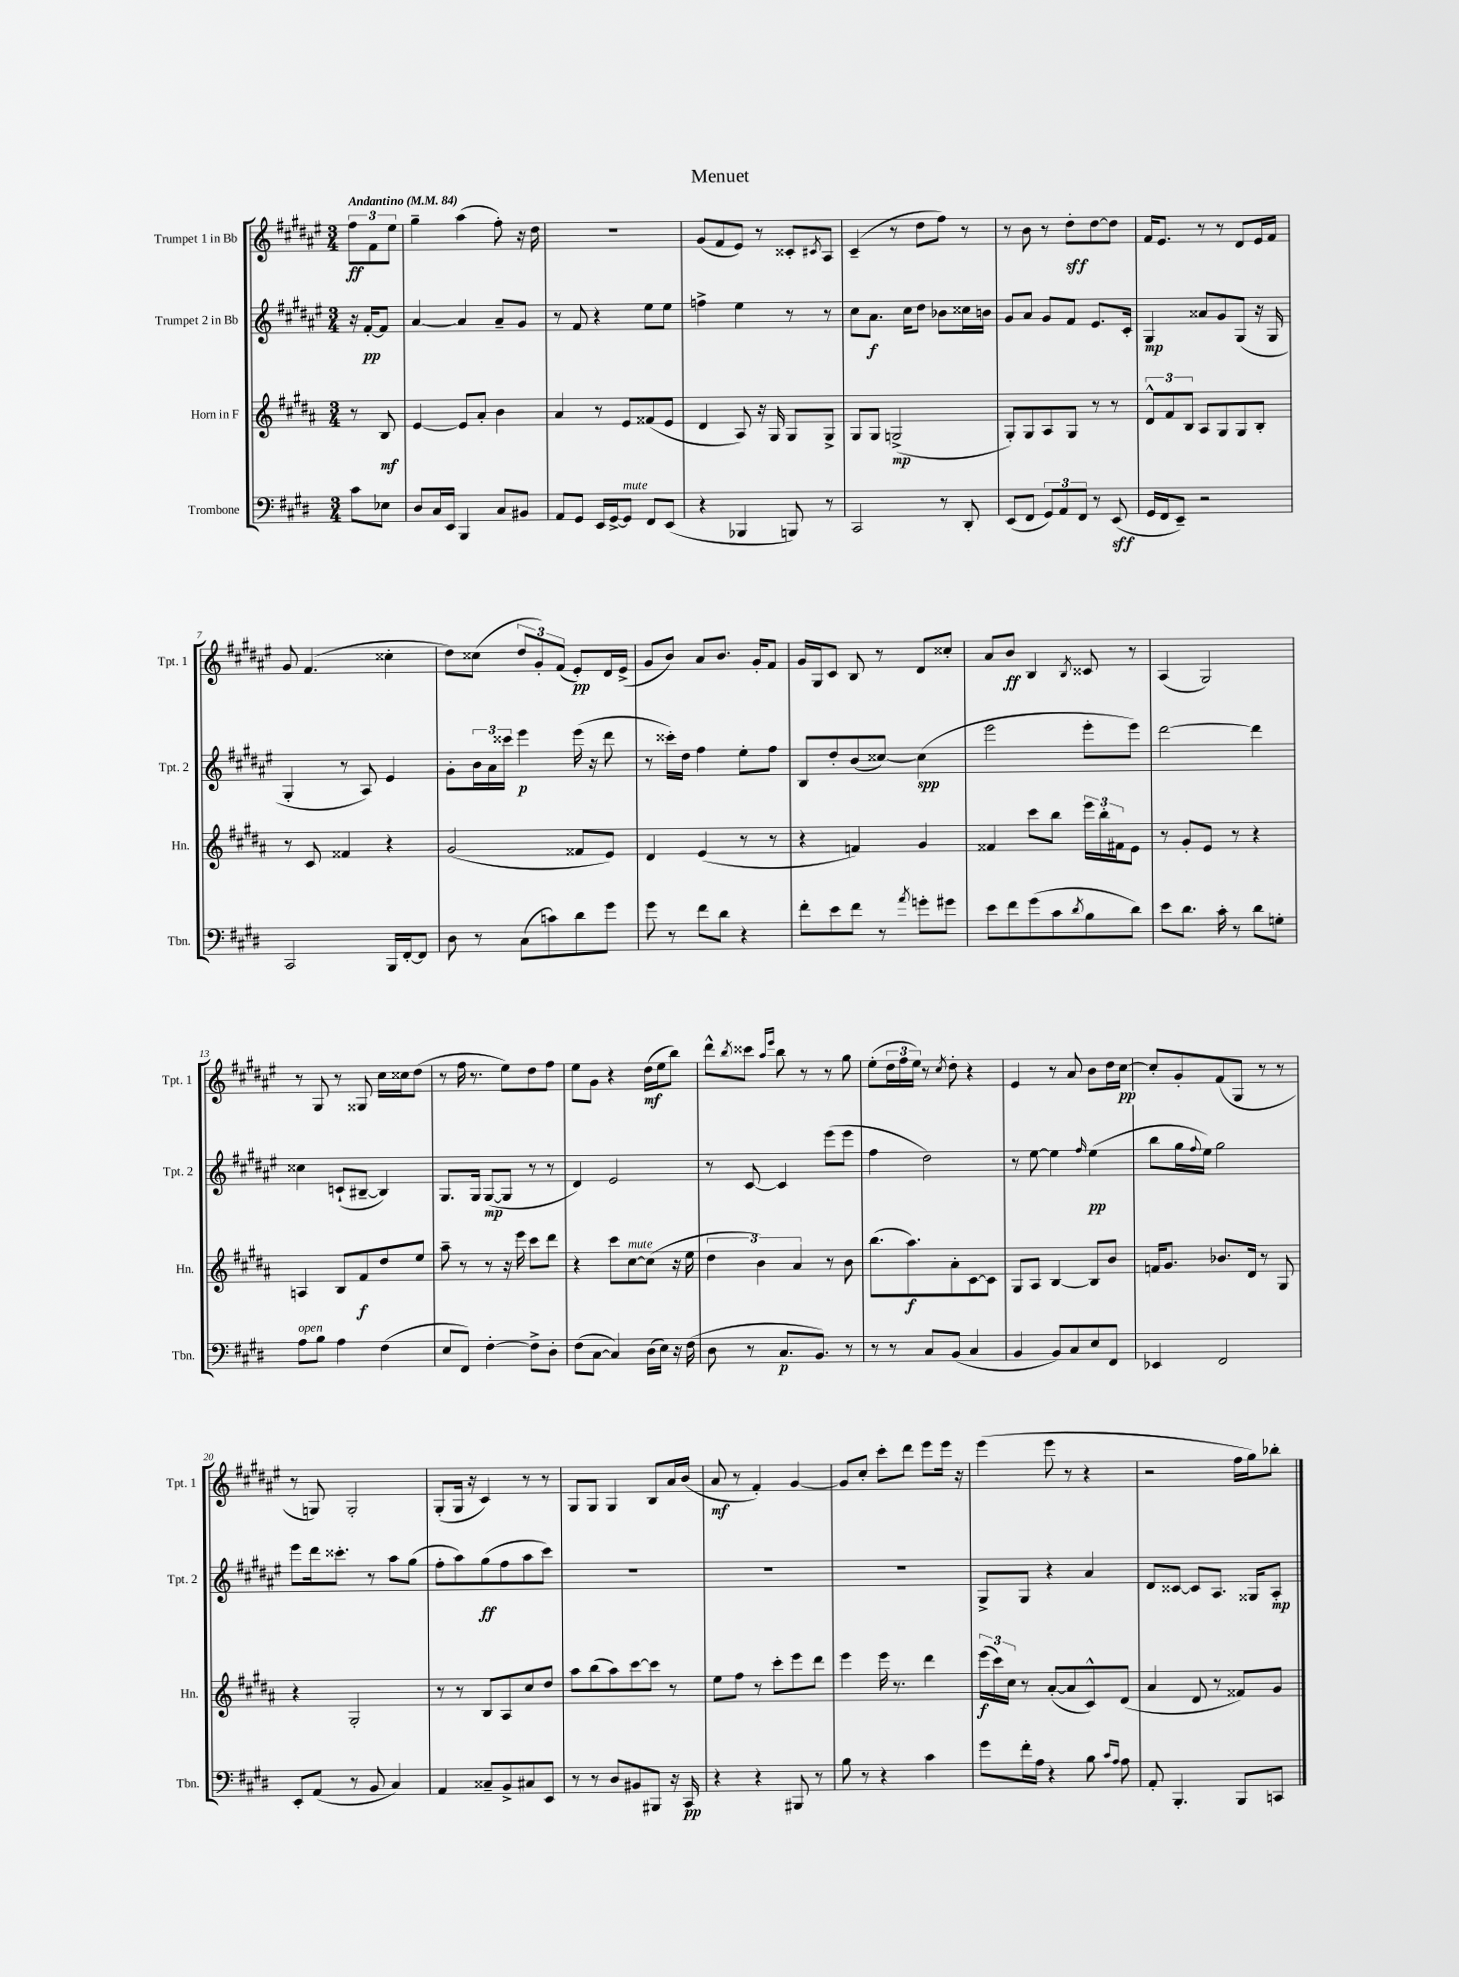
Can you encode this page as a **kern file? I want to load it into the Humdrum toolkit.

**kern	**dynam	**kern	**dynam	**kern	**dynam	**kern	**dynam
*part4	*part4	*part3	*part3	*part2	*part2	*part1	*part1
*staff4	*staff4	*staff3	*staff3	*staff2	*staff2	*staff1	*staff1
*I"Trombone	*	*I"Horn in F	*	*I"Trumpet 2 in Bb	*	*I"Trumpet 1 in Bb	*
*I'Tbn.	*	*I'Hn.	*	*I'Tpt. 2	*	*I'Tpt. 1	*
*clefF4	*	*clefG2	*	*clefG2	*	*clefG2	*
*k[f#c#g#d#]	*	*k[f#c#g#d#a#]	*	*k[f#c#g#d#a#e#]	*	*k[f#c#g#d#a#e#]	*
*M3/4	*	*M3/4	*	*M3/4	*	*M3/4	*
*MM84	*	*MM84	*	*MM84	*	*MM84	*
=	=	=	=	=	=	=	=
!	!	!	!	!	!	!LO:TX:a:B:t=Andantino	!
8c#\L	.	8r	.	16r	.	12ff#\L	ff
.	.	.	.	[16f#'/KL	pp	.	.
.	.	.	.	.	.	12f#\	.
8E-X\J	.	8B/	mf	8f#/J]	.	.	.
.	.	.	.	.	.	12ee#\J	.
=1	=1	=1	=1	=1	=1	=1	=1
8D#/L	.	[4e/	.	[4a#/	.	4gg#~\	.
16C#/L	.	.	.	.	.	.	.
16EE/JJ	.	.	.	.	.	.	.
4BBB/	.	8e/L]	.	4a#/]	.	(4aa#\	.
.	.	8a#'/J	.	.	.	.	.
8C#/L	.	4b\	.	8a#~/L	.	8ff#'\)	.
8BB#X/J	.	.	.	8g#/J	.	16r	.
.	.	.	.	.	.	16dd#\	.
=2	=2	=2	=2	=2	=2	=2	=2
8AA/L	.	4a#/	.	8r	.	2.r	.
8GG#/J	.	.	.	8f#/	.	.	.
16EE/LL	.	8r	.	4r	.	.	.
[16GG#^/J	.	.	.	.	.	.	.
!LO:TX:a:i:t=mute	!	!	!	!	!	!	!
8GG#/J]	.	8e/L	.	.	.	.	.
8FF#/L	.	(8f##X/	.	8ee#\L	.	.	.
(8EE/J	.	8e/J	.	8ee#\J	.	.	.
=3	=3	=3	=3	=3	=3	=3	=3
4r	.	4d#/	.	4ffn^\	.	(8g#/L	.
.	.	.	.	.	.	8f#/	.
4BBB-X/	.	8A#/)	.	4ee#\	.	8e#/J)	.
.	.	16r	.	.	.	8r	.
.	.	16G#/	.	.	.	.	.
8BBBn/)	.	8G#/L	.	8r	.	8c##X'/L	.
.	.	.	.	.	.	8qc#X/	.
8r	.	8G#^/J	.	8r	.	8A#/J	.
=4	=4	=4	=4	=4	=4	=4	=4
2CC#/	.	8G#/L	.	8cc#\L	.	(4c#~/	.
.	.	8G#/J	.	8.a#\J	f	.	.
.	.	(2Gn^/	mp	.	.	8r	.
.	.	.	.	16cc#\KL	.	.	.
.	.	.	.	8dd#\J	.	8dd#\L	.
8r	.	.	.	8b-X\L	.	8ff#\J)	.
8DD#'/	.	.	.	16cc##X\L	.	8r	.
.	.	.	.	16bn\JJ	.	.	.
=5	=5	=5	=5	=5	=5	=5	=5
(8EE/L	.	8G#'/L)	.	8g#/L	.	8r	.
8FF#/J	.	8G#/	.	8a#/J	.	8b\	.
12GG#/L)	.	8A#/	.	8g#/L	.	8r	.
12AA/	.	.	.	.	.	.	.
.	.	8G#/J	.	8f#/J	.	8dd#'\L	sff
12FF#/J	.	.	.	.	.	.	.
8r	.	8r	.	8.e#/L	.	[8dd#\	.
(8EE/	sff	8r	.	.	.	8dd#\J]	.
.	.	.	.	16c#'/Jk	.	.	.
=6	=6	=6	=6	=6	=6	=6	=6
16GG#/LL	.	12d#^^/L	.	4G#/	mp	16f#/KL	.
16FF#/J	.	.	.	.	.	8.e#/J	.
.	.	12f#/	.	.	.	.	.
8EE~/J)	.	.	.	.	.	.	.
.	.	12B/J	.	.	.	.	.
2r	.	8A#/L	.	8a##X/L	.	8r	.
.	.	8G#/	.	8g#/	.	8r	.
.	.	8G#/	.	(8G#/J	.	8d#/L	.
.	.	8B'/J	.	16r	.	16e#/L	.
.	.	.	.	16G#/	.	16f#/JJ	.
!!LO:LB:g=z
=7	=7	=7	=7	=7	=7	=7	=7
2CC#/	.	8r	.	4G#'/	.	8g#/	.
.	.	8c#/	.	.	.	(4.f#/	.
.	.	4f##X/	.	8r	.	.	.
.	.	.	.	8A#/)	.	.	.
16BBB/LL	.	4r	.	4e#/	.	4cc##X'\	.
[16FF#'/J	.	.	.	.	.	.	.
8FF#/J]	.	.	.	.	.	.	.
=8	=8	=8	=8	=8	=8	=8	=8
8D#\	.	(2g#/	.	8g#'\L	.	8dd#\L)	.
8r	.	.	.	24b\L	.	(8cc##X\J	.
.	.	.	.	24a#\	.	.	.
.	.	.	.	24ccc##X\JJ	.	.	.
(8C#\L	.	.	.	4eee#\	p	12dd#/L	.
.	.	.	.	.	.	12g#'/)	.
8cn\)	.	.	.	.	.	.	.
.	.	.	.	.	.	(12f#/J	.
8d#\	.	8f##X/L	.	(16eee#\	.	8e#'/L)	pp
.	.	.	.	16r	.	.	.
8g#\J	.	8e/J)	.	8ddd#\	.	16d#/L	.
.	.	.	.	.	.	(16e#^/JJ	.
=9	=9	=9	=9	=9	=9	=9	=9
8g#\	.	4d#/	.	8r	.	8g#/L	.
8r	.	.	.	16ccc##X'\LL)	.	8b/J)	.
.	.	.	.	16dd#\JJ	.	.	.
8f#\L	.	(4e/	.	4ff#\	.	8a#/L	.
8d#\J	.	.	.	.	.	8.b/J	.
4r	.	8r	.	8ee#'\L	.	.	.
.	.	.	.	.	.	16g#'/KL	.
.	.	8r	.	8ff#\J	.	8f#/J	.
=10	=10	=10	=10	=10	=10	=10	=10
8f#'\L	.	4r	.	8B/L	.	16g#/LL	.
.	.	.	.	.	.	16G#/J	.
8e\	.	.	.	8dd#'/	.	8c#/J	.
8f#\J	.	4fn/)	.	(8b/	.	8B/	.
8r	.	.	.	[8cc##X/J)	.	8r	.
8qa/	.	.	.	.	.	.	.
8gn'\L	.	4g#/	.	(4cc##\]	spp	8d#/L	.
8g#X\J	.	.	.	.	.	8cc##X'/J	.
=11	=11	=11	=11	=11	=11	=11	=11
8e\L	.	4f##X/	.	2eee#\	.	8a#/L	.
8f#\	.	.	.	.	.	8b/J	ff
(8g#\	.	8ccc#\L	.	.	.	4B/	.
8c#\	.	8bb\J	.	.	.	.	.
8qd#/	.	.	.	.	.	8qB/	.
8B\	.	24eee\LL	.	8eee#'\L	.	8c##X/	.
.	.	24bb'\	.	.	.	.	.
.	.	24f#X\J	.	.	.	.	.
8d#\J)	.	8e\J	.	8eee#\J)	.	8r	.
=12	=12	=12	=12	=12	=12	=12	=12
8e\L	.	8r	.	[2ddd#\	.	(4A#/	.
8.d#\J	.	8g#'/L	.	.	.	.	.
.	.	8e/J	.	.	.	2G#/)	.
16c#'\	.	.	.	.	.	.	.
8r	.	8r	.	.	.	.	.
8d#\L	.	4r	.	4ddd#\]	.	.	.
8Gn'\J	.	.	.	.	.	.	.
!!LO:LB:g=z
=13	=13	=13	=13	=13	=13	=13	=13
!LO:TX:a:i:t=open	!	!	!	!	!	!	!
8A\L	.	4An/	.	4cc##X\	.	8r	.
8B\J	.	.	.	.	.	8G#/	.
4A\	.	8B/L	.	(8cn`/L	.	8r	.
.	.	8f#/	f	[8B#X~/J	.	8G##X/	.
(4F#\	.	8dd#/	.	4B#/])	.	16cc#\LL	.
.	.	.	.	.	.	16cc##X\J	.
.	.	8ee/J	.	.	.	(8dd#\J	.
=14	=14	=14	=14	=14	=14	=14	=14
8E/L	.	8aa#~\	.	8.G#/L	.	8r	.
8FF#/J)	.	8r	.	.	.	16ff#\	.
.	.	.	.	16G#/Jk	.	8.r	.
[4F#'\	.	8r	.	([8G#/L	mp	.	.
.	.	16r	.	8G#/J]	.	8ee#\L)	.
.	.	16eee\	.	.	.	.	.
8F#^\L]	.	8ccc#\L	.	8r	.	8dd#\	.
8D#'\J	.	8ddd#\J	.	8r	.	8ff#\J	.
=15	=15	=15	=15	=15	=15	=15	=15
(8F#\L	.	4r	.	4d#/)	.	8ee#\L	.
[8C#\J	.	.	.	.	.	8g#\J	.
4C#/])	.	8ccc#\L	.	2e#/	.	4r	.
!	!	!LO:TX:a:i:t=mute	!	!	!	!	!
.	.	[8cc#\	.	.	.	.	.
(16D#\LL	.	(8cc#\J]	.	.	.	(16dd#\LL	mf
16E\JJ)	.	.	.	.	.	16ee#\J	.
16r	.	16r	.	.	.	8bb\J)	.
(16F#\	.	16ee\	.	.	.	.	.
=16	=16	=16	=16	=16	=16	=16	=16
8D#\	.	6dd#\	.	8r	.	8ddd#^^\L	.
.	.	.	.	.	.	8qbb/	.
8r	.	.	.	[8c#/	.	8ccc##X\J	.
.	.	6b\)	.	.	.	.	.
.	.	.	.	.	.	16qqaa#/LL	.
.	.	.	.	.	.	16qqeee#/JJ	.
8.C#/L	p	.	.	4c#/]	.	8bb\	.
.	.	6a#/	.	.	.	.	.
.	.	.	.	.	.	8r	.
8.BB/J)	.	.	.	.	.	.	.
.	.	8r	.	(8eee#\L	.	8r	.
8r	.	8b\	.	8eee#\J	.	8gg#\	.
=17	=17	=17	=17	=17	=17	=17	=17
8r	.	(8.bb\L	.	4ff#\	.	(8ee#'\L	.
8r	.	.	.	.	.	24dd#\L	.
.	.	.	.	.	.	24ff#\	.
.	.	8.aa#\)	f	.	.	.	.
.	.	.	.	.	.	24ee#\JJ)	.
8C#/L	.	.	.	2dd#\)	.	8r	.
.	.	.	.	.	.	8qcc#/	.
(8BB/J	.	8a#'\	.	.	.	8dd#'\	.
4C#/	.	[8c#\	.	.	.	4r	.
.	.	8c#\J]	.	.	.	.	.
=18	=18	=18	=18	=18	=18	=18	=18
4BB/	.	8G#/L	.	8r	.	4e#/	.
.	.	8A#/J	.	[8ee#\	.	.	.
8BB/L)	.	[4B/	.	4ee#\]	.	8r	.
8C#/	.	.	.	.	.	8a#/	.
.	.	.	.	16qqff#/	.	.	.
8E/	.	8B/L]	.	(4ee#\	pp	8b\L	.
8FF#/J	.	8b/J	.	.	.	16dd#\L	.
.	.	.	.	.	.	[16cc#\JJ	pp
=19	=19	=19	=19	=19	=19	=19	=19
4EE-X/	.	16fn/KL	.	8bb\L	.	8cc#'/L]	.
.	.	8.g#/J	.	.	.	.	.
.	.	.	.	16gg#\L	.	8g#'/	.
.	.	.	.	8qqff#/	.	.	.
.	.	.	.	16ee#\JJ)	.	.	.
2FF#/	.	8.b-X/L	.	2gg#\	.	(8f#/	.
.	.	.	.	.	.	8G#/J	.
.	.	16d#/Jk	.	.	.	.	.
.	.	8r	.	.	.	8r	.
.	.	8G#/	.	.	.	8r	.
!!LO:LB:g=z
=20	=20	=20	=20	=20	=20	=20	=20
8EE'/L	.	4r	.	8eee#\L	.	8r	.
(8AA/J	.	.	.	16ddd#\k	.	8Gn/)	.
.	.	.	.	8.ccc##X'\J	.	.	.
8r	.	2G#'/	.	.	.	2G'/	.
8BB/	.	.	.	8r	.	.	.
4C#/)	.	.	.	8aa#\L	.	.	.
.	.	.	.	(8gg#\J	.	.	.
=21	=21	=21	=21	=21	=21	=21	=21
4AA/	.	8r	.	8ff#'\L	.	(8G#'/L	.
.	.	8r	.	8aa#\)	.	16G#/Jk	.
.	.	.	.	.	.	16r	.
8C##X~/L	.	8B/L	.	(8gg#\	ff	4c#/)	.
8BB^/	.	8A#/	.	8ff#\	.	.	.
8C#X/	.	8cc#/	.	8aa#\	.	8r	.
8EE/J	.	8dd#/J	.	8ccc#\J)	.	8r	.
=22	=22	=22	=22	=22	=22	=22	=22
8r	.	8aa#\L	.	2.r	.	8G#/L	.
8r	.	(8bb\	.	.	.	8G#/J	.
8D#/L	.	8aa#\)	.	.	.	4G#/	.
8BB#X/	.	[8ccc#\	.	.	.	.	.
8BBB#X/J	.	8ccc#\J]	.	.	.	8B/L	.
16r	.	8r	.	.	.	16a#/L	.
16CC#/	pp	.	.	.	.	(16b/JJ	.
=23	=23	=23	=23	=23	=23	=23	=23
4r	.	8ee\L	.	2.r	.	8a#/	mf
.	.	8ff#\J	.	.	.	8r	.
4r	.	8r	.	.	.	4f#'/)	.
.	.	8ccc#'\L	.	.	.	.	.
8BBB#X/	.	8eee\	.	.	.	[4g#/	.
8r	.	8ddd#\J	.	.	.	.	.
=24	=24	=24	=24	=24	=24	=24	=24
8B\	.	4eee\	.	2.r	.	8g#/L]	.
8r	.	.	.	.	.	8cc#'/J	.
4r	.	16eee\	.	.	.	8ccc#'\L	.
.	.	8.r	.	.	.	.	.
.	.	.	.	.	.	8ddd#\J	.
4c#\	.	4ddd#\	.	.	.	8eee#\L	.
.	.	.	.	.	.	16eee#\Jk	.
.	.	.	.	.	.	16r	.
=25	=25	=25	=25	=25	=25	=25	=25
8g#\L	.	(24eee\LL	f	8G#^/L	.	(4eee#\	.
.	.	24ccc#\)	.	.	.	.	.
.	.	24cc#\JJ	.	.	.	.	.
16f#'\L	.	8r	.	8G#/J	.	.	.
16A\JJ	.	.	.	.	.	.	.
4r	.	([8a#'/L	.	4r	.	8eee#\	.
.	.	8a#/]	.	.	.	8r	.
8B\	.	8c#^^/)	.	4a#/	.	4r	.
16qqc#/LL	.	.	.	.	.	.	.
16qqA/JJ	.	.	.	.	.	.	.
8A\	.	(8d#/J	.	.	.	.	.
=26	=26	=26	=26	=26	=26	=26	=26
8AA'/	.	4a#/	.	8d#/L	.	2r	.
4.BBB'/	.	.	.	[8c##X/J	.	.	.
.	.	8d#/	.	8c##/L]	.	.	.
.	.	8r	.	8.A#/J	.	.	.
8BBB/L	.	8f##X/L)	.	.	.	16ff#\LL	.
.	.	.	.	16G##X/KL	.	16gg#\J)	.
8CCn/J	.	8g#/J	.	8A#'/J	mp	8bb-X'\J	.
==	==	==	==	==	==	==	==
*-	*-	*-	*-	*-	*-	*-	*-
